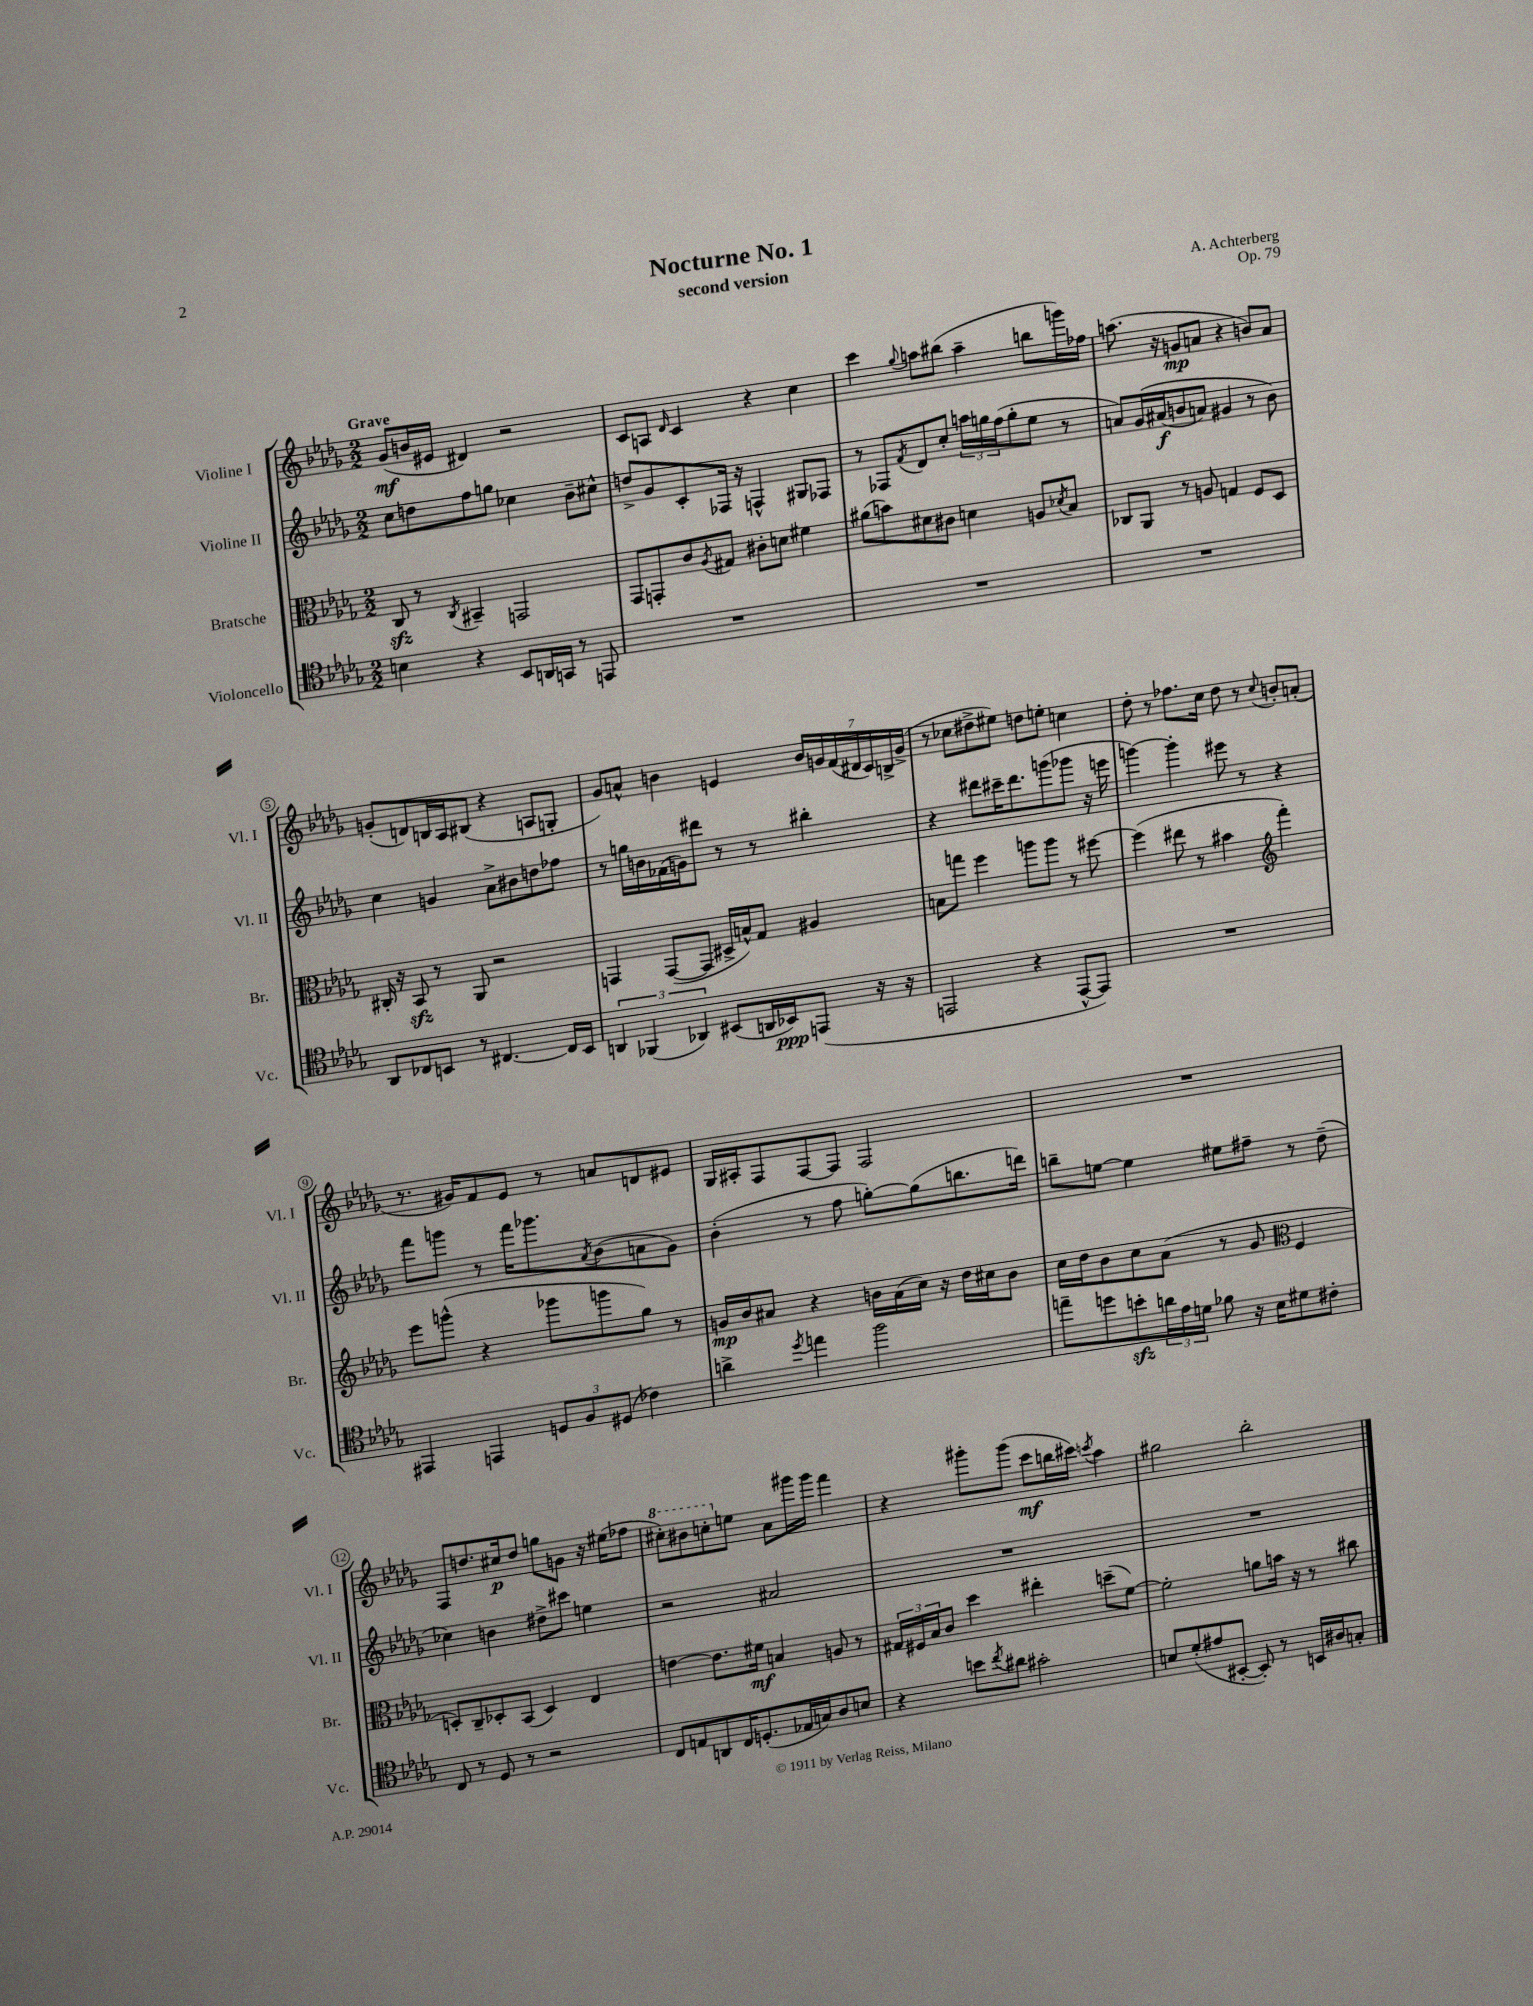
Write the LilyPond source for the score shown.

\header { title = "Nocturne No. 1" composer = "A. Achterberg" subtitle = "second version" opus = "Op. 79" }
<<
\new StaffGroup <<
\new Staff = "s0" \with { instrumentName = "Violine I" shortInstrumentName = "Vl. I" } {
    \clef treble \key des \major \numericTimeSignature \time 2/2 \tempo "Grave"
    ges'8\mf( b'16 eis'16 dis'4) r2 |
    c'8 a8 \grace { des'16 } c'4 r4 c''4 |
    c'''4 \appoggiatura { ges''8 } a''8 bis''8( a''4-- b''8 g'''16) fes''16 |
    a''8.( r16 g'8\mp a'8 r4 b'8) a'8 |
    g'8-.( d'8) b16 aes16 bis8( r4 a8 g8-. |
    ges'8) a'8-^ b'4 e'4 \tuplet 7/4 { b'16 g'16 f'16( dis'16 c'16) b16-> g'16->( } |
    r8 ces''8 dis''8-> eis''8) d''8 e''8-. c''4 |
    des''8-. r8 fes''8. c''16 des''8 r8 \appoggiatura { c''8 } b'8-. a'8-.( |
    r8. gis'16) f'8 ees'8 r8 a'8 d'8 eis'8 |
    ges16 ais16-. f8 f8~ f8 f2 |
    R1 |
    f8 d''8. cis''16\p d''8 g''8 g'8 r16 eis''16( fes''8 |
    \ottava #1 cis'''8-.) bis''8 c'''8-. \ottava #0 e''8 aes'8 gis'''16 gis'''16 f'''4 |
    r4 gis'''8-. gis'''8( c'''8\mf b''16 cis'''16) \acciaccatura { c'''8 } aes''4 |
    gis''2 bes''2-. \bar "|." |
}
\new Staff = "s1" \with { instrumentName = "Violine II" shortInstrumentName = "Vl. II" } {
    \clef treble \key des \major \numericTimeSignature \time 2/2
    c''8 d''8 f''8 g''8 ces''4 bes'8-- cis''8-^ |
    d''8-> ges'8 c'8-. fes16 r16 f4-^ gis8 fes8 |
    r8 fes8 \acciaccatura { f'8 } des'8 c''8-. \tuplet 3/2 { a''16 g''16 f''16( } g''8-. ees''8 r8 |
    a'8) ges'16\( ais'16\f( b'8 a'8) gis'4 r8 b'8\) |
    c''4 g'4 aes'8-> bis'8 d''8 fes''8 |
    r8 g''16 b'16 fes'16( g'16) dis'''8 r8 r8 bis''4-. |
    r4 dis'''8 cis'''16-- dis'''8. g'''8( ges'''8 r16 e'''16 |
    g'''4~) g'''4-. eis'''8 r8 r4 |
    f'''8 g'''8 r8 f'''16 ges'''8. \acciaccatura { aes'8 } bes'8( a'8 ges'8) |
    bes'4-.( r8 f''8 g''8~-.) g''8( b''8. d'''16) |
    b''8-- e''8~ e''4 eis''8 fis''8-- r8 des''8--( |
    ces''4) b'4 dis''8-> cis'''8 e''4 |
    r2 ais'2 |
    R1 |
    R1 \bar "|." |
}
\new Staff = "s2" \with { instrumentName = "Bratsche" shortInstrumentName = "Br." } {
    \clef alto \key des \major \numericTimeSignature \time 2/2
    c8\sfz r8 \acciaccatura { c8 } bis,4-- g,2 |
    ges,8 g,8-. c'8 \acciaccatura { aes8 } gis8 cis'8-. d'8 fis'4 |
    ais'8( b'8) dis'8 cis'8 d'4 a8 \acciaccatura { des'8 } bes8 |
    ces8 aes,8 r8 a8 g4 f8 des8 |
    cis16-. r16 bes,8\sfz r8 aes,8 r2 |
    g,4 g,8~( g,8 dis16-> b16-^) ges8 ais4 |
    b8 g''8 f''4 a''8 a''8 r8 fis''8~ |
    fis''4( eis''8 r8 bis'4 \clef treble f'''4-.) |
    ees'''8 g'''8-^( r4 ges'''8 g'''8 ges''8) r8 |
    g'16\mp bes'16 ais'8 r4 b'16 ais'16( c''16) r16 des''16 cis''16 b'8 |
    c''16 des''16 bes'8 c''8 aes'8( r8 ges'8 \clef alto f4 |
    d8-.) c8-- des8-. bes,8( des4) ees4 |
    e'4~ e'8. fis'16\mf b4 a8 r8 |
    \tuplet 3/2 { gis16 fis16 bes16 } c'8 des''4 eis''4-. d''8--( f'8~) |
    f'2-. a'8 b'16 r16 r8 cis''8 \bar "|." |
}
\new Staff = "s3" \with { instrumentName = "Violoncello" shortInstrumentName = "Vc." } {
    \clef tenor \key des \major \numericTimeSignature \time 2/2
    b4 r4 bes,8 a,16 g,16 r8 e,8 |
    R1 |
    R1 |
    R1 |
    aes,8 ces8 b,8 r8 cis4.~ cis16 b,16 |
    \tuplet 3/2 { a,4 fes,4( aes,4) } bis,8( a,16 bes,16\ppp) e,8( r16 r16 |
    e,2 r4 e,8~-^ e,8) |
    R1 |
    eis,4 e,4 \tuplet 3/2 { d8 f8 dis8( } ces'4) |
    a'4-> \acciaccatura { des''8 } e''4 f''2 |
    e''8-- d''8 b'8-.\sfz \tuplet 3/2 { a'16 ees'16 d'16 } fes'8 r16 bes16 dis'8 cis'8-. |
    c8 r8 des8 r8 r2 |
    c8 e8 a,8 c16 d8.-.( ees16 g16) aes8 b8 |
    r4 b'8 \acciaccatura { c''8 } ais'8 gis'2-. |
    b8 des'8-.( eis'8 bis,8~-. bis,8-.) r8 b,16 ais16 g8-. \bar "|." |
}
>>
>>
\layout { \context { \Score \override BarNumber.stencil = #(make-stencil-circler 0.1 0.3 ly:text-interface::print) } }
